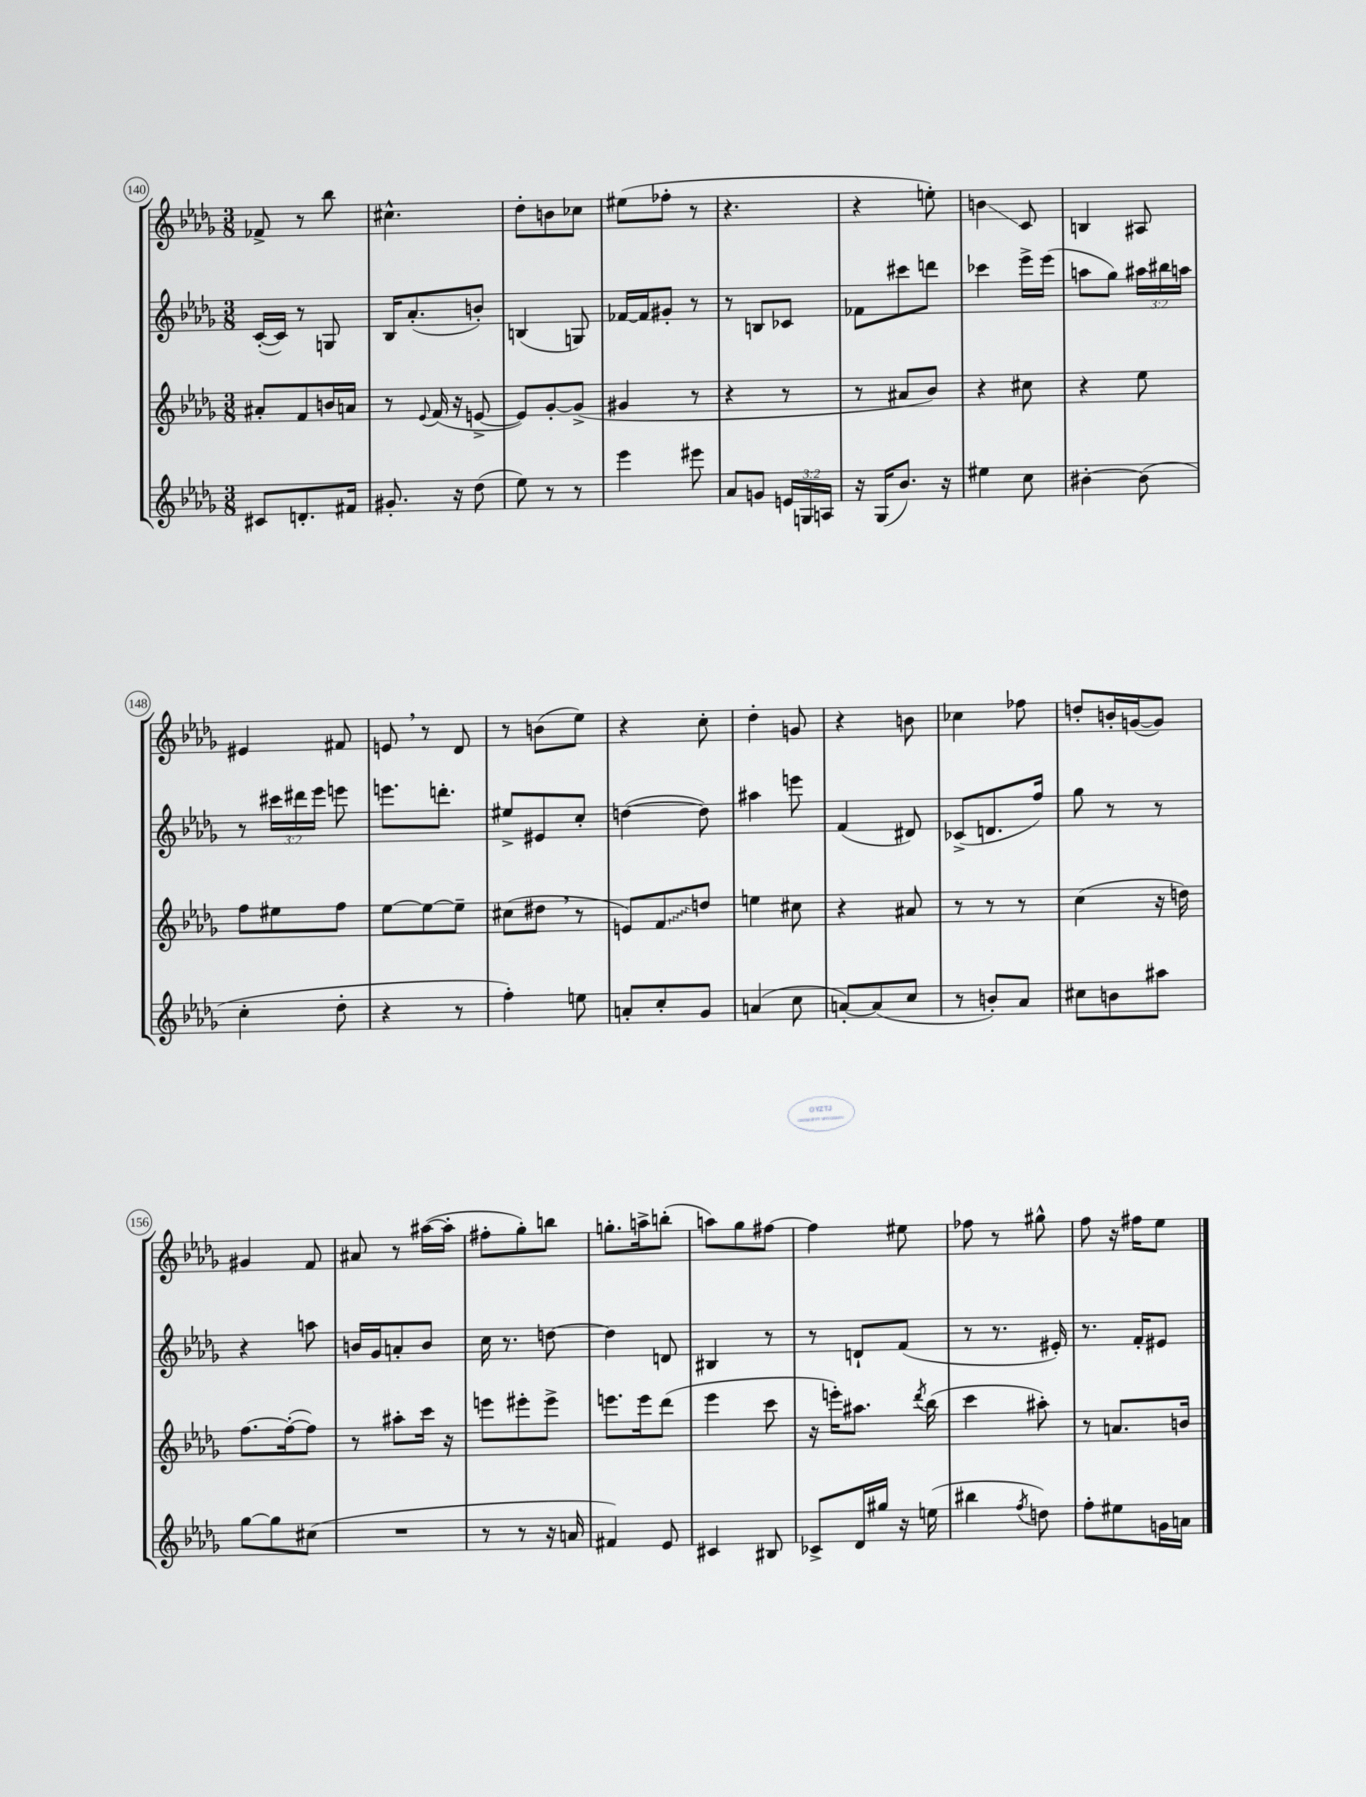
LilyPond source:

<<
\new StaffGroup <<
\new Staff = "s0" {
    \clef treble \key des \major \numericTimeSignature \time 3/8
    \autoBeamOff fes'8-> r8 bes''8 |
    cis''4.-^ |
    des''8[-. b'8 ces''8] |
    eis''8[( fes''8]-. r8 |
    r4. |
    r4 e''8-.) |
    b'4\glissando c'8 |
    b4 ais8 |
    eis'4 fis'8 |
    e'8 \breathe r8 des'8 |
    r8 b'8[( ees''8]) |
    r4 c''8-. |
    des''4-. g'8 |
    r4 b'8 |
    ces''4 fes''8 |
    d''8[-. b'16-. g'16~( g'8]) |
    gis'4 f'8 |
    ais'8 r8 ais''16[~( ais''16]-. |
    fis''8[-. ges''8-.) b''8] |
    g''8.[-. a''16-> b''8]-.( |
    a''8[) ges''8 fis''8]~ |
    fis''4 eis''8 |
    fes''8 r8 gis''8-^ |
    f''8 r16 fis''16[ ees''8] \bar "|." |
}
\new Staff = "s1" {
    \clef treble \key des \major \numericTimeSignature \time 3/8 \override Staff.TupletNumber.text = #tuplet-number::calc-fraction-text
    \autoBeamOff c'16[~-.( c'16]) r8 g8 |
    bes16[ aes'8.-.( b'8]-.) |
    b4( g8) |
    fes'16[~ fes'16 gis'8]-. r8 |
    r8 b8[ ces'8] |
    fes'8[ cis'''8 d'''8] |
    ces'''4 ees'''16[-> ees'''16]( |
    a''8[ ges''8]) \tuplet 3/2 { ais''16[ bis''16 a''16] } |
    r8 \tuplet 3/2 { cis'''16[ dis'''16 ees'''16] } e'''8 |
    e'''8.[ d'''8.]-. |
    eis''8[-> eis'8 c''8]-. |
    d''4~( d''8) |
    ais''4 e'''8 |
    f'4( dis'8) |
    ces'8[->( d'8. f''16]) |
    ges''8 r8 r8 |
    r4 a''8 |
    b'16[ ges'16 a'8-. b'8] |
    c''16 r8. d''8~ |
    d''4 d'8 |
    bis4 r8 |
    r8 d'8[-! f'8]( |
    r8 r8. eis'16-.) |
    r8. f'16[-. eis'8] \bar "|." |
}
\new Staff = "s2" {
    \clef treble \key des \major \numericTimeSignature \time 3/8
    \autoBeamOff ais'8[-. f'8 b'16 a'16] |
    r8 \appoggiatura { ees'8 } f'16( r16 e'8~-> |
    e'8[) ges'8~-. ges'8]->( |
    gis'4 r8 |
    r4 r8 |
    r8 ais'8[ bes'8]) |
    r4 cis''8 |
    r4 ees''8 |
    f''8[ eis''8 f''8] |
    ees''8[~ ees''8~ ees''8]-- |
    cis''8[( dis''8] \breathe r8 |
    e'8[) \once \override Glissando.style = #'zigzag f'8\glissando d''8] |
    e''4 cis''8 |
    r4 ais'8 |
    r8 r8 r8 |
    c''4( r16 d''16) |
    f''8.[~ f''16~-.( f''8]) |
    r8 ais''8[-. c'''16] r16 |
    e'''8[ eis'''8-. eis'''8]-> |
    e'''8.[ e'''16 des'''8]( |
    ees'''4 c'''8 |
    r16 e'''16[-.) ais''8.] \acciaccatura { des'''8 } bes''16( |
    c'''4 ais''8-.) |
    r8 a'8.[ b'16] \bar "|." |
}
\new Staff = "s3" {
    \clef treble \key des \major \numericTimeSignature \time 3/8 \override Staff.TupletNumber.text = #tuplet-number::calc-fraction-text
    \autoBeamOff cis'8[ d'8.-. fis'16] |
    gis'8.-. r16 des''8( |
    ees''8) r8 r8 |
    ees'''4 eis'''8 |
    aes'8[ g'8] \tuplet 3/2 { e'16[ g16 a16] } |
    r16 ges16[( bes'8.]) r16 |
    eis''4 c''8 |
    bis'4~-. bis'8( |
    c''4-. des''8-. |
    r4 r8 |
    f''4-.) e''8 |
    a'8[-. c''8-. ges'8] |
    a'4( c''8 |
    a'8[~-.) a'8( c''8] |
    r8 b'8[-.) aes'8] |
    cis''8[ b'8 ais''8] |
    ges''8[~ ges''8 cis''8]( |
    R4. |
    r8 r8 r16 a'16 |
    fis'4) ees'8 |
    cis'4 bis8 |
    ces'8[-> des'16 gis''16] r16 e''16( |
    bis''4 \acciaccatura { f''8 } d''8) |
    f''8[-. eis''8 g'16 a'16] \bar "|." |
}
>>
>>
\layout { \context { \Score currentBarNumber = #140 \override BarNumber.stencil = #(make-stencil-circler 0.1 0.3 ly:text-interface::print) } }
